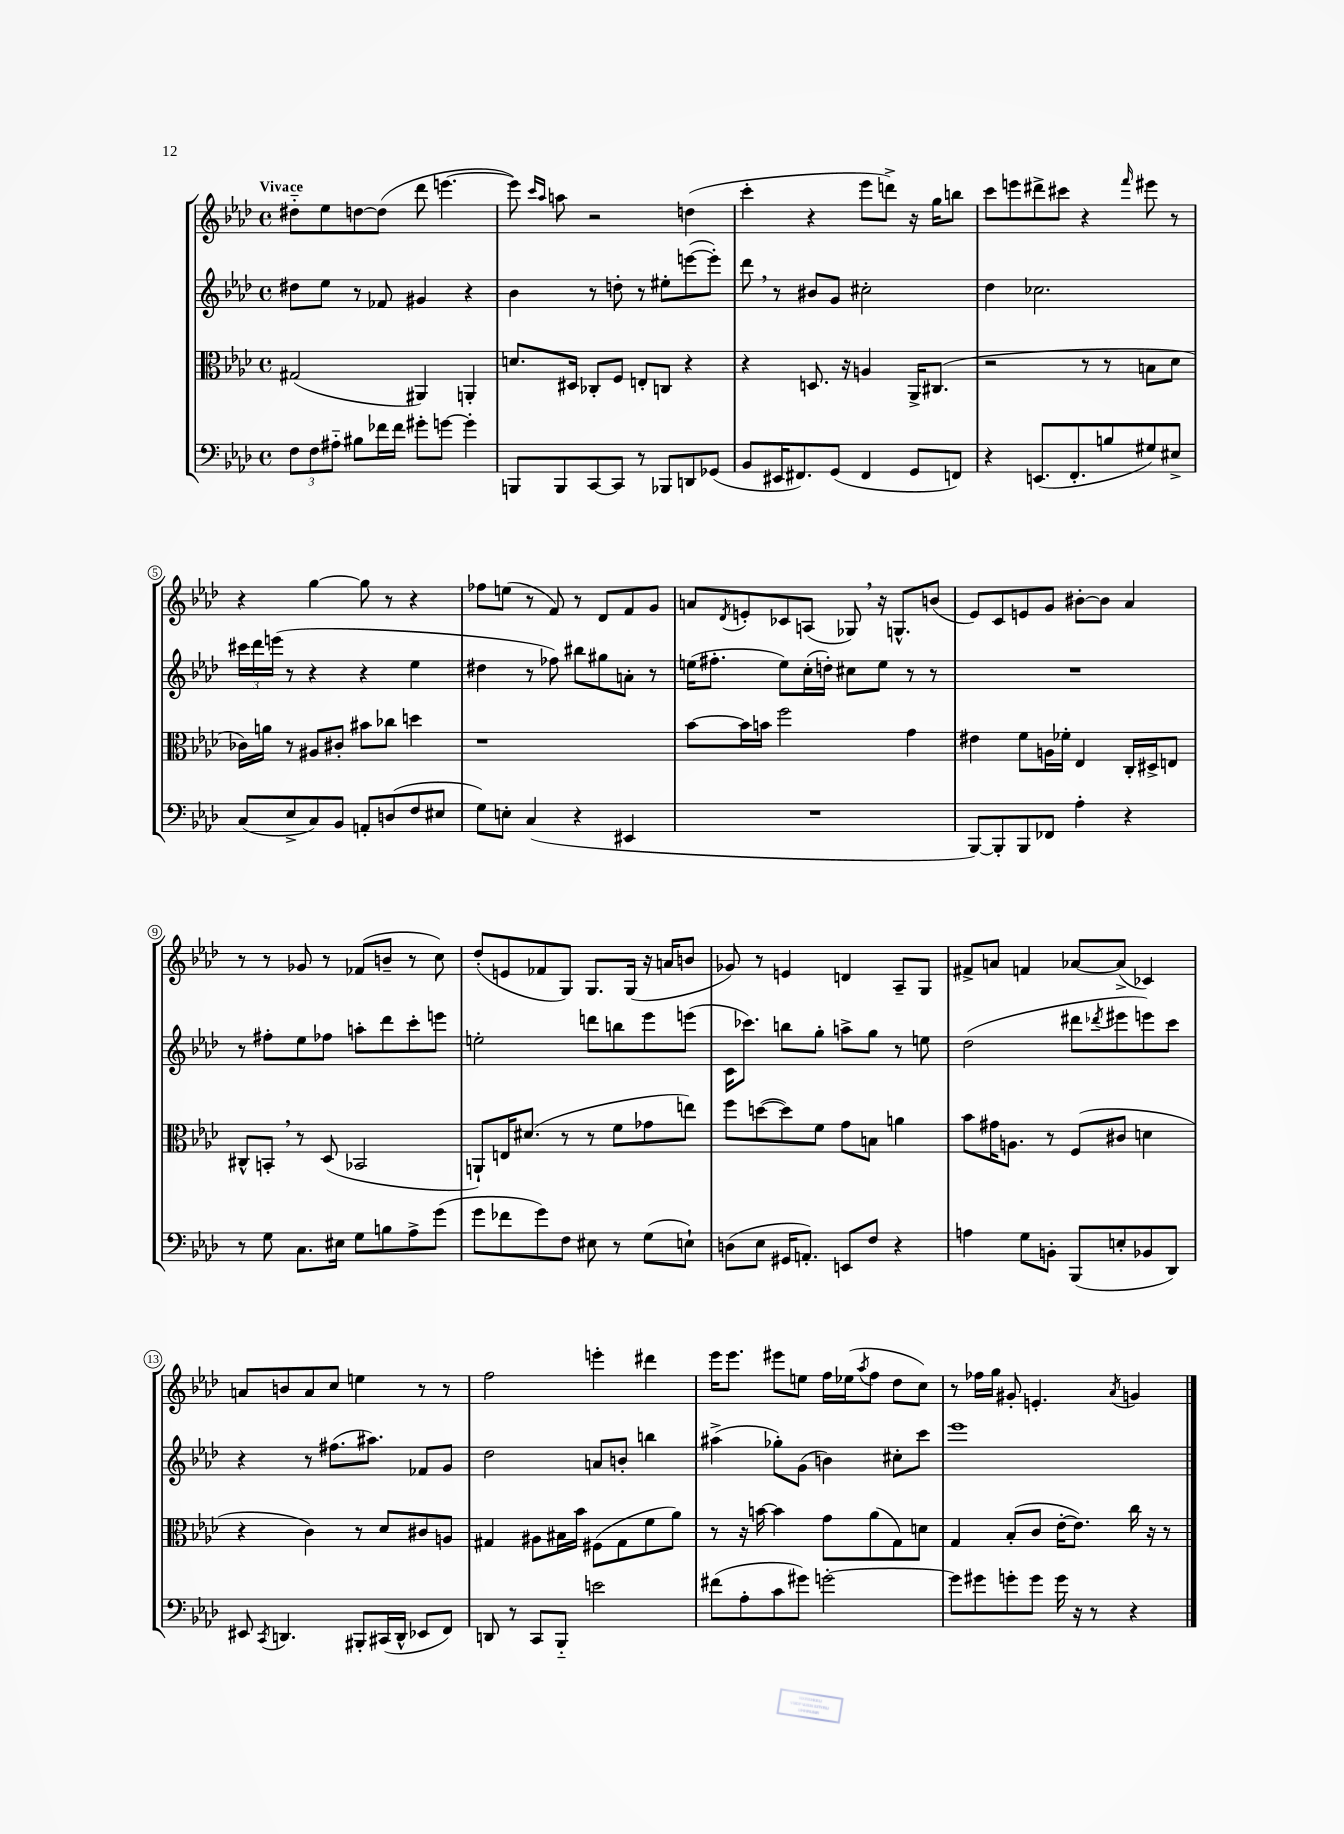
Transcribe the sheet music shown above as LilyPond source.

<<
\new StaffGroup <<
\new Staff = "s0" {
    \clef treble \key aes \major \defaultTimeSignature \time 4/4 \tempo "Vivace"
    dis''8-_ ees''8 d''8~ d''8( des'''8 e'''4.~ |
    e'''8) \grace { c'''16 aes''16 } a''8 r2 d''4( |
    c'''4-. r4 ees'''8 d'''8->) r16 g''16 b''8 |
    c'''8 e'''8 dis'''8-> cis'''8 r4 \grace { f'''16 } eis'''8 r8 |
    r4 g''4~ g''8 r8 r4 |
    fes''8 e''8( r8 f'8) r8 des'8 f'8 g'8 |
    a'8 \acciaccatura { des'8 } e'8-. ces'8 a8( ges8) \breathe r16 g8.-^ b'8( |
    ees'8) c'8 e'8 g'8 bis'8~-. bis'8 aes'4 |
    r8 r8 ges'8 r8 fes'8( b'8-- r8 c''8) |
    des''8-.( e'8 fes'8 g8) g8. g16( r16 a'16 b'8 |
    ges'8) r8 e'4 d'4 aes8-- g8 |
    fis'8-> a'8 f'4 aes'8~ aes'8->( ces'4) |
    a'8 b'8 a'8 c''8 e''4 r8 r8 |
    f''2 e'''4-. dis'''4 |
    ees'''16 ees'''8. eis'''8 e''8 f''16 ees''16( \acciaccatura { aes''8 } f''8 des''8 c''8) |
    r8 fes''16 g''16 gis'8-. e'4.-. \acciaccatura { aes'8 } g'4 \bar "|." |
}
\new Staff = "s1" {
    \clef treble \key aes \major \defaultTimeSignature \time 4/4
    dis''8 ees''8 r8 fes'8 gis'4 r4 |
    bes'4 r8 d''8-. r8 eis''8-. e'''8~( e'''8-.) |
    des'''8 \breathe r8 bis'8 g'8 cis''2-. |
    des''4 ces''2. |
    \tuplet 3/2 { cis'''16 des'''16 e'''16( } r8 r4 r4 ees''4 |
    dis''4 r8 fes''8) bis''8 gis''8 a'8-. r8 |
    e''16( fis''8.-. e''8) c''16-.( d''16-.) cis''8 e''8 r8 r8 |
    R1 |
    r8 fis''8-. ees''8 fes''8 a''8-. des'''8 c'''8-. e'''8 |
    e''2-. d'''8 b''8 ees'''8 e'''8( |
    c'16 ces'''8.) b''8 g''8-. a''8-> g''8 r8 e''8 |
    des''2( dis'''8 \acciaccatura { des'''8 } eis'''8 e'''8) c'''8 |
    r4 r8 fis''8.( ais''8.) fes'8 g'8 |
    des''2 a'8 b'8-. b''4 |
    ais''4->( ges''8-.) g'8( b'4) cis''8-. c'''8 |
    ees'''1 \bar "|." |
}
\new Staff = "s2" {
    \clef alto \key aes \major \defaultTimeSignature \time 4/4
    gis2( ais,4) a,4-. |
    d'8. dis16 ces8-. f8 e8-. c8 r4 |
    r4 d8. r16 a4 aes,16-> cis8.( |
    r2 r8 r8 b8 des'8 |
    ces'16) a'16 r8 ais8 cis'8-. bis'8 ces''8 d''4 |
    r1 |
    bes'8~ bes'16 b'16 f''2 g'4 |
    eis'4 f'8 a16 fes'16-. ees4 c16-. dis16-> e8 |
    cis8-^ b,8-. \breathe r8 des8( bes,2 |
    a,8-!) e16 dis'8.( r8 r8 f'8 ges'8 e''8) |
    f''8 d''8~( d''8) f'8 g'8 b8 a'4 |
    bes'8 gis'16 a8. r8 f8( cis'8 d'4 |
    r4 c'4) r8 des'8 cis'8 a8 |
    gis4 ais8 bis16 bes'16 fis8( gis8 f'8 aes'8) |
    r8 r16 b'16~ b'4 g'8 aes'8( g8) d'8 |
    g4 bes8-.( c'8 ees'16~-. ees'8.) c''16 r16 r8 \bar "|." |
}
\new Staff = "s3" {
    \clef bass \key aes \major \defaultTimeSignature \time 4/4
    \tuplet 3/2 { f8 f8 ais8-_ } bis8 fes'16 fes'16 gis'8-. g'8~ g'4-. |
    b,,8 b,,8 c,8~ c,8 r8 bes,,8 d,8 ges,8( |
    bes,8 eis,16 fis,8.) g,8( fis,4 g,8 f,8) |
    r4 e,8.( f,8.-. b8 gis8) eis8-> |
    c8( ees8-> c8) bes,8 a,8-. d8( f8 eis8 |
    g8) e8-. c4( r4 eis,4 |
    R1 |
    bes,,8~) bes,,8-. bes,,8 fes,8 aes4-. r4 |
    r8 g8 c8. eis16 g8 b8 aes8-> g'8( |
    g'8 fes'8 g'8) f8 eis8 r8 g8( e8-!) |
    d8( ees8 gis,16 a,8.-.) e,8 f8 r4 |
    a4 g8 b,8-. bes,,8( e8-. bes,8 des,8) |
    eis,8 \acciaccatura { c,8 } d,4. bis,,8-. cis,16( d,16-^ ees,8 f,8) |
    d,8 r8 c,8 bes,,8-_ e'2 |
    fis'8( aes8-. c'8 gis'8) g'2~-. |
    g'8 gis'8 g'8-. g'8 g'16 r16 r8 r4 \bar "|." |
}
>>
>>
\layout { \context { \Score \override BarNumber.stencil = #(make-stencil-circler 0.1 0.3 ly:text-interface::print) } }
